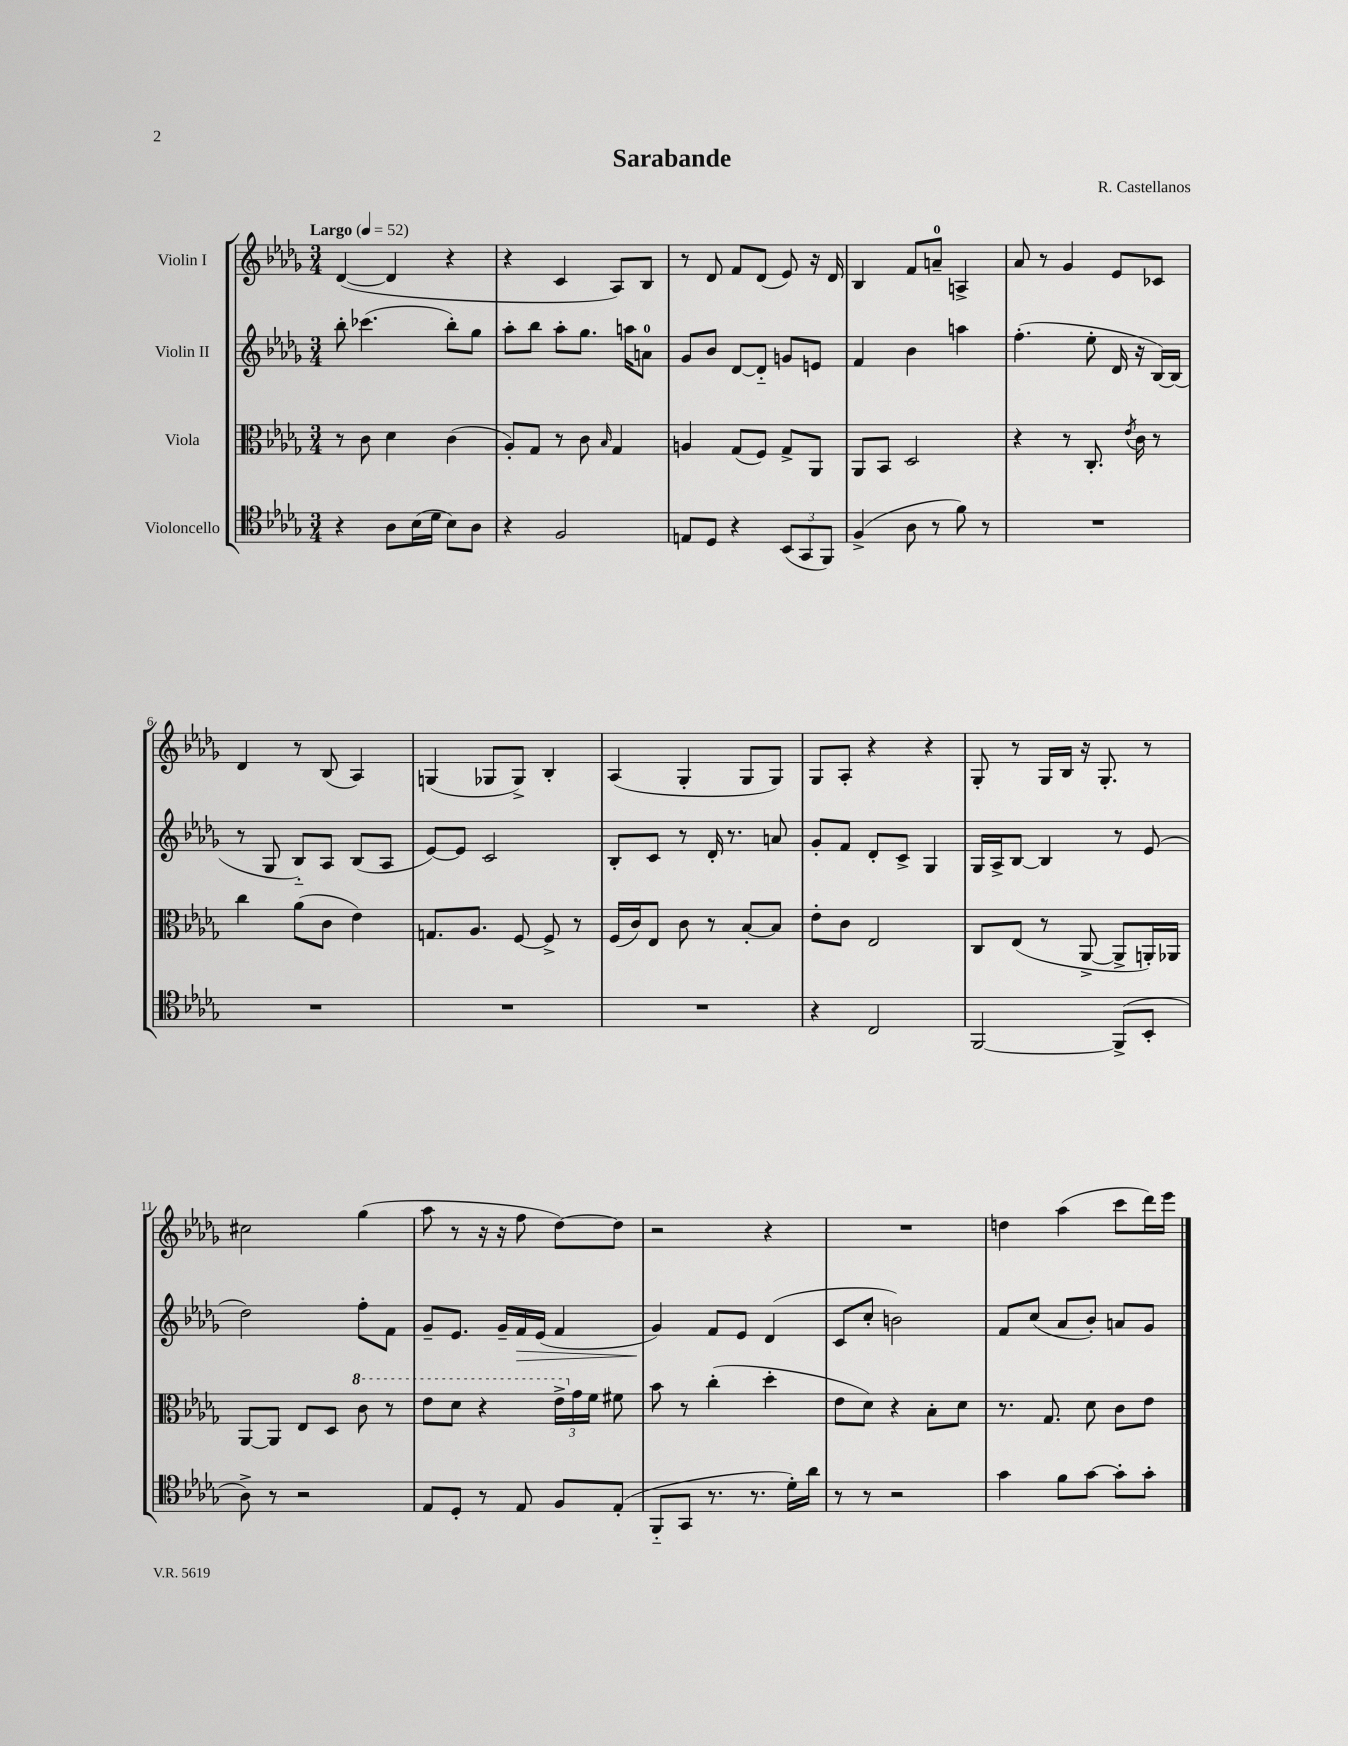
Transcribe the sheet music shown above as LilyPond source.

\header { title = "Sarabande" composer = "R. Castellanos" }
<<
\new StaffGroup <<
\new Staff = "s0" \with { instrumentName = "Violin I" } {
    \clef treble \key des \major \numericTimeSignature \time 3/4 \tempo "Largo" 4 = 52
    \autoBeamOff des'4~( des'4 r4 |
    r4 c'4 aes8[) bes8] |
    r8 des'8 f'8[ des'8]( ees'8) r16 des'16 |
    bes4 f'8[ a'8]-0-- a4-> |
    aes'8 r8 ges'4 ees'8[ ces'8] |
    des'4 r8 bes8( aes4) |
    g4( ges8[ ges8]->) bes4-. |
    aes4( ges4-. ges8[ ges8]) |
    ges8[ aes8]-. r4 r4 |
    ges8-. r8 ges16[ bes16] r16 ges8.-. r8 |
    cis''2 ges''4( |
    aes''8 r8 r16 r16 f''8 des''8[~) des''8] |
    r2 r4 |
    R2. |
    d''4 aes''4( c'''8[ des'''16) ees'''16] \bar "|." |
}
\new Staff = "s1" \with { instrumentName = "Violin II" } {
    \clef treble \key des \major \numericTimeSignature \time 3/4
    \autoBeamOff bes''8-. ces'''4.( bes''8[-.) ges''8] |
    aes''8[-. bes''8] aes''8[-. ges''8.] a''16[ a'8]-0 |
    ges'8[ bes'8] des'8[~ des'8]-_ g'8[ e'8] |
    f'4 bes'4 a''4 |
    f''4.-.( ees''8-. des'16 r16 bes16[~) bes16]( |
    r8 ges8 bes8[-_) aes8] bes8[( aes8] |
    ees'8[~) ees'8] c'2 |
    bes8[-. c'8] r8 des'16-. r8. a'8 |
    ges'8[-. f'8] des'8[-. c'8]-> ges4 |
    ges16[ aes16-> bes8]~ bes4 r8 ees'8( |
    des''2) f''8[-. f'8] |
    ges'8[-- ees'8.] ges'16[-- f'16\> ees'16]( f'4 |
    ges'4\!) f'8[ ees'8] des'4( |
    c'8[ c''8]-. b'2) |
    f'8[ c''8]( aes'8[ bes'8]-.) a'8[ ges'8] \bar "|." |
}
\new Staff = "s2" \with { instrumentName = "Viola" } {
    \clef alto \key des \major \numericTimeSignature \time 3/4
    \autoBeamOff r8 c'8 des'4 c'4( |
    aes8[-.) ges8] r8 c'8 \grace { bes16 } ges4 |
    a4 ges8[( f8]) ges8[-> aes,8] |
    aes,8[ bes,8] des2 |
    r4 r8 c8.-. \acciaccatura { ees'8 } c'16 r8 |
    c''4 aes'8[( c'8] ees'4) |
    g8.[ aes8.] f8~ f8-> r8 |
    f16[( c'16) ees8] c'8 r8 bes8[~-. bes8] |
    ees'8[-. c'8] ees2 |
    c8[ ees8]( r8 aes,8~-> aes,8[-> a,16-.) aes,16] |
    aes,8[~ aes,8] ees8[ des8] \ottava #1 c''8 r8 |
    ees''8[ des''8] r4 \tuplet 3/2 { ees''16[-> \ottava #0 ges'16 f'16] } fis'8 |
    bes'8 r8 c''4-.( des''4-. |
    ees'8[ des'8]) r4 bes8[-. des'8] |
    r8. ges8. des'8 c'8[ ees'8] \bar "|." |
}
\new Staff = "s3" \with { instrumentName = "Violoncello" } {
    \clef tenor \key des \major \numericTimeSignature \time 3/4
    \autoBeamOff r4 aes8[ bes16( des'16] bes8[) aes8] |
    r4 f2 |
    e8[ des8] r4 \tuplet 3/2 { bes,8[( ges,8 f,8]) } |
    f4->( aes8 r8 f'8) r8 |
    R2. |
    R2. |
    R2. |
    R2. |
    r4 c2 |
    f,2~ f,8[->( bes,8]-. |
    aes8->) r8 r2 |
    ees8[ des8]-. r8 ees8 f8[ ees8]-.( |
    f,8[-_ ges,8] r8. r8. des'16[-.) aes'16] |
    r8 r8 r2 |
    ges'4 f'8[ ges'8]~ ges'8[-. ges'8]-. \bar "|." |
}
>>
>>
